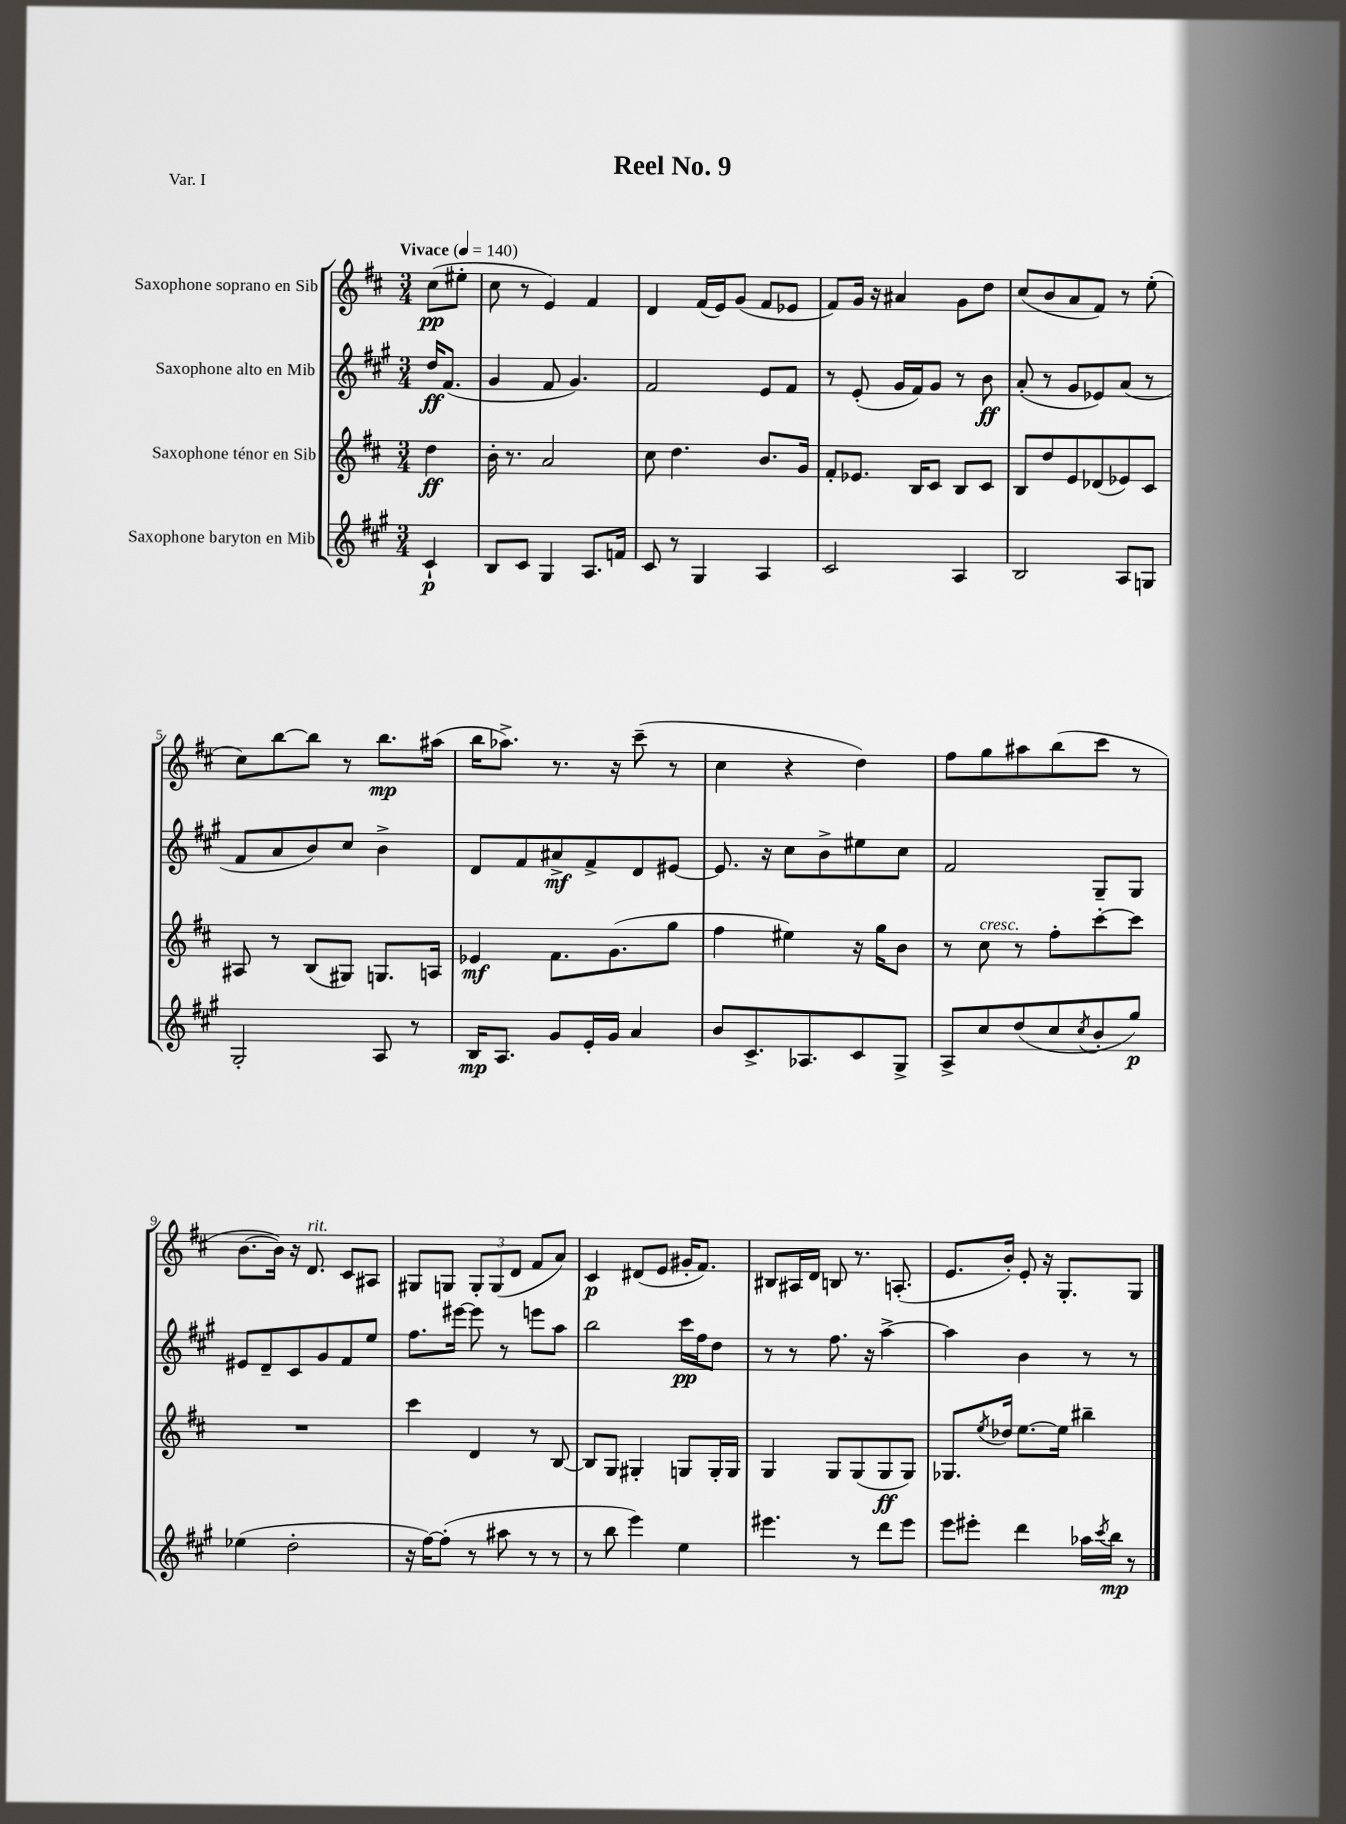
\header { title = "Reel No. 9" piece = "Var. I" }
<<
\new StaffGroup <<
\new Staff = "s0" \with { instrumentName = "Saxophone soprano en Sib" } {
    \clef treble \key d \major \numericTimeSignature \time 3/4 \partial 4 \tempo "Vivace" 4 = 140
    cis''8\pp( eis''8-. |
    cis''8 r8 e'4) fis'4 |
    d'4 fis'16( e'16) g'8( fis'8 ees'8 |
    fis'8) g'16 r16 ais'4 g'8 d''8 |
    cis''8( b'8 a'8 fis'8) r8 e''8-.( |
    cis''8) b''8~ b''8 r8 b''8.\mp ais''16( |
    b''16 aes''8.->) r8. r16 cis'''8--( r8 |
    cis''4 r4 d''4) |
    fis''8 g''8 ais''8 b''8( cis'''8 r8 |
    b'8.~ b'16) r16 d'8.^\markup { \italic "rit." } cis'8 ais8 |
    gis8 g8 \tuplet 3/2 { g8-. g8( d'8 } fis'8 a'8) |
    cis'4\p dis'8( e'8 gis'16-. fis'8.) |
    bis8 ais16 d'16 b8 r8. a8.-.( |
    e'8. b'16-.) e'8-. r16 g8.-. g8 \bar "|." |
}
\new Staff = "s1" \with { instrumentName = "Saxophone alto en Mib" } {
    \clef treble \key a \major \numericTimeSignature \time 3/4 \partial 4
    d''16\ff fis'8.( |
    gis'4 fis'8 gis'4.) |
    fis'2 e'8 fis'8 |
    r8 e'8-.( gis'16 fis'16) gis'8 r8 b'8\ff |
    a'8-.( r8 gis'8 ees'8) a'8( r8 |
    fis'8 a'8 b'8) cis''8 b'4-> |
    d'8 fis'8 ais'8->\mf fis'8-> d'8 eis'8~ |
    eis'8. r16 cis''8 b'8-> eis''8 cis''8 |
    fis'2 gis8-- gis8 |
    eis'8 d'8-- cis'8 gis'8 fis'8 e''8 |
    fis''8. eis'''16~ eis'''8 r8 e'''8 a''8 |
    b''2 cis'''16\pp fis''16 d''8 |
    r8 r8 fis''8. r16 a''4~-> |
    a''4 b'4 r8 r8 \bar "|." |
}
\new Staff = "s2" \with { instrumentName = "Saxophone ténor en Sib" } {
    \clef treble \key d \major \numericTimeSignature \time 3/4 \partial 4
    d''4\ff |
    b'16-. r8. a'2 |
    cis''8 d''4. b'8. g'16 |
    fis'8-. ees'8. b16 cis'8 b8 cis'8 |
    b8 d''8 e'8 des'8( ees'8) cis'8 |
    ais8 r8 b8( gis8) g8. a16 |
    ees'4\mf fis'8. g'8.( g''8 |
    fis''4 eis''4) r16 g''16 b'8 |
    r8 cis''8^\markup { \italic "cresc." } r8 fis''8-. cis'''8~-. cis'''8 |
    R2. |
    cis'''4 d'4 r8 b8~ |
    b8 g8 gis4-. g8 g16-. g16 |
    g4 g8 g8( g8\ff g8) |
    ges8. \acciaccatura { e''8 } des''16 e''8.~ e''16 bis''4-- \bar "|." |
}
\new Staff = "s3" \with { instrumentName = "Saxophone baryton en Mib" } {
    \clef treble \key a \major \numericTimeSignature \time 3/4 \partial 4
    cis'4-!\p |
    b8 cis'8 gis4 a8. f'16 |
    cis'8 r8 gis4 a4 |
    cis'2 a4 |
    b2 a8 g8 |
    gis2-. a8 r8 |
    b16\mp a8. gis'8 e'16-. gis'16 a'4 |
    b'8 cis'8.-> aes8. cis'8 gis8-> |
    a8-> cis''8 d''8( cis''8 \acciaccatura { cis''8 } b'8-. gis''8\p) |
    ees''4( d''2-. |
    r16 fis''16~) fis''8-.( r8 ais''8 r8 r8 |
    r8 b''8 e'''4) e''4 |
    eis'''4. r8 d'''8 eis'''8 |
    e'''8 eis'''8-. d'''4 aes''16 \acciaccatura { cis'''8 } b''16\mp r8 \bar "|." |
}
>>
>>
